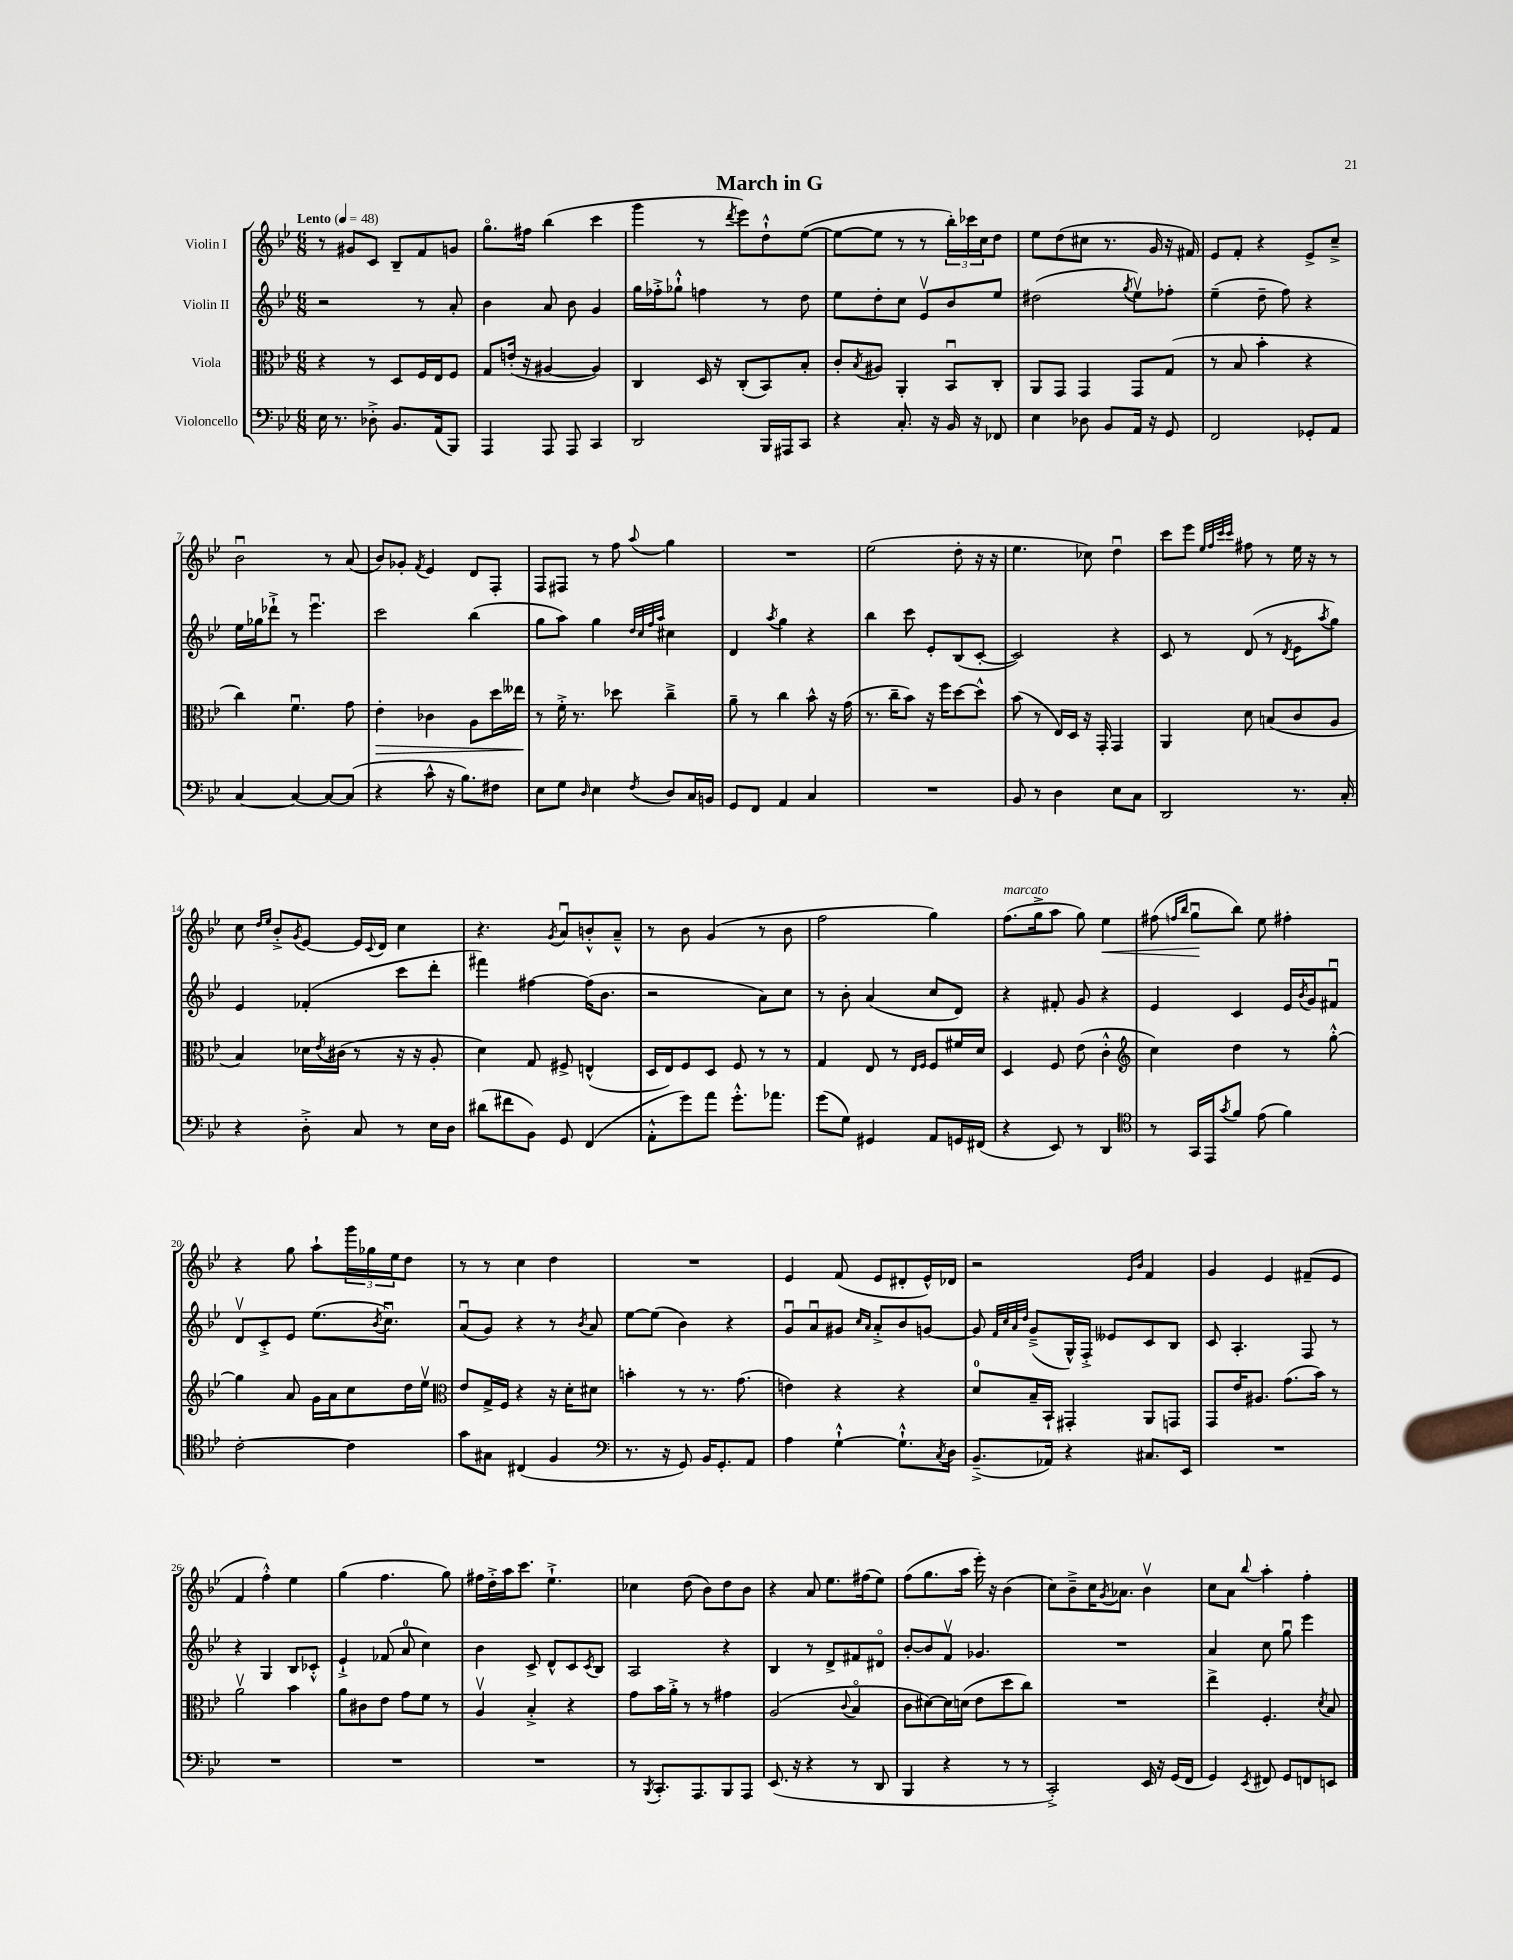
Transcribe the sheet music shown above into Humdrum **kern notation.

**kern	**kern	**dynam	**kern	**kern	**dynam
*part4	*part3	*part3	*part2	*part1	*part1
*staff4	*staff3	*staff3	*staff2	*staff1	*staff1
*I"Violoncello	*I"Viola	*	*I"Violin II	*I"Violin I	*
*clefF4	*clefC3	*	*clefG2	*clefG2	*
*k[b-e-]	*k[b-e-]	*	*k[b-e-]	*k[b-e-]	*
*M6/8	*M6/8	*	*M6/8	*M6/8	*
*MM48	*MM48	*	*MM48	*MM48	*
=1	=1	=1	=1	=1	=1
!	!	!	!	!LO:TX:a:B:t=Lento	!
16E-\	4r	.	2r	8r	.
8.r	.	.	.	.	.
.	.	.	.	8g#X/L	.
8D-X'^\	8r	.	.	8c/J	.
8.BB-/L	8D/L	.	.	8B-~/L	.
.	16F/L	.	8r	8f/	.
(16AA/k	16E-/J	.	.	.	.
8BBB-/J)	8F/J	.	8a'/	8gn/J	.
=2	=2	=2	=2	=2	=2
4AAA/	8G/L	.	4b-\	8.gg\L	.
.	(16en'/Jk	.	.	.	.
.	16r	.	.	16ff#X\Jk	.
8AAA/	[4A#X/	.	8a/	(4bb-\	.
8AAA/	.	.	8b-\	.	.
4CC/	4A#/])	.	4g/	4ccc\	.
=3	=3	=3	=3	=3	=3
2DD/	4C/	.	16gg\LL	4ggg\	.
.	.	.	16ff-X'^\J	.	.
.	.	.	8gg-X`^^\J	.	.
.	16D/	.	4ffn\	8r	.
.	16r	.	.	.	.
.	.	.	.	8qddd/	.
.	(8C'/L	.	.	8eee-\L)	.
16BBB-/LL	8BB-/)	.	8r	8dd`^^\	.
16AAA#X/J	.	.	.	.	.
8CC/J	8B-'/J	.	8dd\	([8ee-\J	.
=4	=4	=4	=4	=4	=4
4r	8c'/L	.	8ee-\L	8ee-\L_	.
.	8qB-/	.	.	.	.
.	8A#X/J	.	8dd'\	8ee-\J]	.
8.C'/	4AA'/	.	8cc\J	8r	.
.	.	.	8e-v/L	8r	.
16r	.	.	.	.	.
16BB-/	8BB-u/L	.	8b-/	24bb-'\LL)	.
.	.	.	.	24ccc-X\	.
16r	.	.	.	.	.
.	.	.	.	24cc\J	.
8FF-X/	8C'/J	.	8ee-/J	8dd\J	.
=5	=5	=5	=5	=5	=5
4E-\	8AA/L	.	(2dd#X\	8ee-\L	.
.	8GG/J	.	.	(8dd\	.
8D-X\	4GG/	.	.	8cc#X\J	.
8BB-/L	.	.	.	8.r	.
.	.	.	8qgg/	.	.
16AA/Jk	8GG/L	.	8ee-v\L)	.	.
16r	.	.	.	16g/	.
8GG/	(8G/J	.	8ff-X'\J	16r	.
.	.	.	.	16f#X/)	.
=6	=6	=6	=6	=6	=6
2FF/	8r	.	(4ee-~\	8e-/L	.
.	8B-/	.	.	8f'/J	.
.	4b-'\	.	8dd~\	4r	.
.	.	.	8ff\)	.	.
8GG-X'/L	4r	.	4r	8e-^/L	.
8AA/J	.	.	.	8cc~^/J	.
!!LO:LB:g=z
=7	=7	=7	=7	=7	=7
[4C/	4cc\)	.	16ee-\LL	2b-u\	.
.	.	.	16gg-X\J	.	.
.	.	.	8ddd-X`^\J	.	.
4C/_	4.fu\	.	8r	.	.
.	.	.	4.eee-u\	.	.
8C/L_	.	.	.	8r	.
(8C/J]	8g\	.	.	(8a/	.
=8	=8	=8	=8	=8	=8
!	!	!LO:HP:b	!	!	!
4r	4e-'\	>	2ccc\	8b-/L)	.
.	.	.	.	8g-X'/J	.
.	.	.	.	8qf/	.
8c^^\	4c-X\	.	.	4e-/	.
16r	.	.	.	.	.
8.B-\L)	.	.	.	.	.
.	8A\L	.	(4bb-\	8d/L	.
8F#X\J	16dd\L	.	.	8F'/J	.
.	16ee--X\JJ	.	.	.	.
.	.	]	.	.	.
=9	=9	=9	=9	=9	=9
8E-\L	8r	.	8gg\L	8F/L	.
8G\J	16f'^\	.	8aa\J)	8F#X/J	.
.	8.r	.	.	.	.
16qqD/	.	.	.	.	.
4E-\	.	.	4gg\	8r	.
.	8dd-X\	.	.	8ff\	.
.	.	.	32qqdd/LLL	.	.
.	.	.	32qqcc/	.	.
.	.	.	32qqff/	.	.
8qF/	.	.	32qqaa/JJJ	8qqaa/	.
8D/L	4cc~^\	.	4cc#X\	4gg\	.
16C/L	.	.	.	.	.
16BBn/JJ	.	.	.	.	.
=10	=10	=10	=10	=10	=10
8GG/L	8a~\	.	4d/	2.r	.
8FF/J	8r	.	.	.	.
.	.	.	8qaa/	.	.
4AA/	4cc\	.	4gg\	.	.
4C/	8b-^^\	.	4r	.	.
.	16r	.	.	.	.
.	(16g\	.	.	.	.
=11	=11	=11	=11	=11	=11
2.r	8.r	.	4bb-\	(2ee-\	.
.	16cc~\KL	.	.	.	.
.	8b-\J)	.	8ccc\	.	.
.	16r	.	8e-'/L	.	.
.	16ff\KL	.	.	.	.
.	[8dd\	.	(8B-/	8dd'\	.
.	8dd^^\J]	.	[8c'/J	16r	.
.	.	.	.	16r	.
=12	=12	=12	=12	=12	=12
8BB-/	(8b-\	.	2c/])	4.ee-\	.
8r	8r	.	.	.	.
4D\	16E-/LL)	.	.	.	.
.	16D/JJ	.	.	.	.
.	16r	.	.	8cc-X\)	.
.	16GG'/	.	.	.	.
8E-\L	4GG/	.	4r	4ddu\	.
8C\J	.	.	.	.	.
=13	=13	=13	=13	=13	=13
2DD/	4AA/	.	8c/	8ccc\L	.
.	.	.	8r	8eee-\J	.
.	.	.	.	32qqee-/LLL	.
.	.	.	.	32qqff/	.
.	.	.	.	32qqccc/	.
.	.	.	.	32qqccc/JJJ	.
.	8d\	.	(8d/	8ff#X\	.
.	(8Bn/L	.	8r	8r	.
.	.	.	8qd/	.	.
8.r	8c/	.	8e-\L	16ee-\	.
.	.	.	.	16r	.
.	.	.	8qaa/	.	.
.	8A/J	.	8gg\J)	8r	.
16C'/	.	.	.	.	.
!!LO:LB:g=z
=14	=14	=14	=14	=14	=14
4r	4B-/)	.	4e-/	8cc\	.
.	.	.	.	16qqdd/LL	.
.	.	.	.	16qqee-/JJ	.
.	.	.	.	8b-'^/L	.
.	.	.	.	8qg/	.
8D'^\	16d-X\LL	.	(4f-X'/	[8e-/J	.
.	8qe-/	.	.	.	.
.	(16c#X\JJ	.	.	.	.
8C/	8r	.	.	16e-/LL]	.
.	.	.	.	8qqc/	.
.	.	.	.	16d/JJ	.
8r	16r	.	8ccc\L	4cc\	.
.	16r	.	.	.	.
16E-\LL	8A'/	.	8ddd'\J	.	.
16D\JJ	.	.	.	.	.
=15	=15	=15	=15	=15	=15
(8d#X\L	4d\)	.	4fff#X\)	4.r	.
8f#X\	.	.	.	.	.
8BB-\J)	8G/	.	[4ff#X\	.	.
.	.	.	.	8qg/	.
8GG/	8F#X^/	.	.	8au/L	.
(4FF/	(4En^^/	.	(16ff#\KL]	8bn'^^/	.
.	.	.	8.b-\J	.	.
.	.	.	.	8a~^^/J	.
=16	=16	=16	=16	=16	=16
8AA'^^\L	16D/LL	.	2r	8r	.
.	16E-/J)	.	.	.	.
8g\)	8F/	.	.	8b-\	.
8a\J	8D/J	.	.	(4g/	.
8.g'^^\L	8F/	.	.	.	.
.	8r	.	8a\L)	8r	.
8.a-X\J	.	.	.	.	.
.	8r	.	8cc\J	8b-\	.
=17	=17	=17	=17	=17	=17
(8g\L	4G/	.	8r	2ff\	.
8G\J)	.	.	8b-'\	.	.
4GG#X/	8E-/	.	(4a/	.	.
.	8r	.	.	.	.
.	16qqE-/LL	.	.	.	.
.	16qqF/JJ	.	.	.	.
8AA/L	8F/L	.	8cc/L	4gg\)	.
16GGn/L	16f#X/L	.	8d/J)	.	.
(16FF#X/JJ	16d/JJ	.	.	.	.
=18	=18	=18	=18	=18	=18
!	!	!	!	!LO:TX:a:i:t=marcato	!
4r	4D/	.	4r	(8.ff\L	.
.	.	.	.	16gg^\k	.
8EE-/)	8F/	.	8f#X'/	8aa\J	.
8r	(8e-\	.	8g/	8gg\)	.
!	!	!	!	!	!LO:HP:b
4DD/	4c'^^\	.	4r	4ee-\	<
=19	=19	=19	=19	=19	=19
*clefC4	*clefG2	*	*	*	*
8r	4cc\)	.	4e-/	(8ff#X\	.
.	.	.	.	16qqffn/LL	.
.	.	.	.	16qqbb-/JJ	.
16GG/LL	.	.	.	8ggu\L	.
16EE-/J	.	.	.	.	.
8qg/	.	.	.	.	.
8f/J	4dd\	.	4c/	8bb-\J)	[
(8e-\	.	.	.	8ee-\	.
4f\)	8r	.	16e-/LL	4ff#X'\	.
.	.	.	8qb-/	.	.
.	.	.	16g/J	.	.
.	[8gg'^^\	.	8f#Xu/J	.	.
!!LO:LB:g=z
=20	=20	=20	=20	=20	=20
[2c'\	4gg\]	.	8dv/L	4r	.
.	.	.	8c'^/	.	.
.	8a/	.	8e-/J	8gg\	.
.	16g\LL	.	(8.ee-\L	8aa`\L	.
.	16a\J	.	.	.	.
4c\]	8cc\	.	.	24ggg\L	.
.	.	.	.	24gg-X\	.
.	.	.	8qb-/	.	.
.	.	.	8.ccu\J)	.	.
.	.	.	.	24ee-\J	.
.	16dd\L	.	.	8dd\J	.
.	16ee-v\JJ	.	.	.	.
=21	=21	=21	=21	=21	=21
*	*clefC3	*	*	*	*
8g\L	8e-/L	.	(8au/L	8r	.
8G#X\J	16G^/L	.	8g/J)	8r	.
.	16F/JJ	.	.	.	.
(4C#X/	4r	.	4r	4cc\	.
4F/	16r	.	8r	4dd\	.
.	16d'\KL	.	.	.	.
.	.	.	8qb-/	.	.
.	8d#X\J	.	8a/	.	.
=22	=22	=22	=22	=22	=22
*clefF4	*	*	*	*	*
8.r	4bn'\	.	[8ee-\L	2.r	.
.	.	.	(8ee-\J]	.	.
16r	.	.	.	.	.
8GG/)	8r	.	4b-\)	.	.
16BB-/KL	8.r	.	.	.	.
8.GG'/	.	.	.	.	.
.	.	.	4r	.	.
.	(8.g\	.	.	.	.
8AA/J	.	.	.	.	.
=23	=23	=23	=23	=23	=23
4A\	4en\)	.	8gu/L	4e-/	.
.	.	.	8au/	.	.
[4G`^^\	4r	.	8g#X/J	(8f/	.
.	.	.	16qqcc/LL	.	.
.	.	.	16qqa/JJ	.	.
.	.	.	8a'^/L	8e-/L	.
8.G`^^\L]	4r	.	8b-/	8d#X'/	.
.	.	.	[8gn/J	16e-^^/L)	.
8qC/	.	.	.	.	.
16D\Jk	.	.	.	16d-X/JJ	.
=24	=24	=24	=24	=24	=24
(8.BB-~^/L	8d/L	.	8g/]	2r	.
.	.	.	32qqf/LLL	.	.
.	.	.	32qqcc/	.	.
.	.	.	32qqa/	.	.
.	.	.	32qqdd/JJJ	.	.
.	16B-~/L	.	(8g~^/L	.	.
16AA-X/Jk)	16BB-`/JJ	.	.	.	.
4r	4GG#X'/	.	16G^^/L)	.	.
.	.	.	16F'^/JJ	.	.
.	.	.	8e--X/L	.	.
.	.	.	.	16qqe-/LL	.
.	.	.	.	16qqb-/JJ	.
8.C#X/L	8AA/L	.	8c/	4f/	.
.	8GGn/J	.	8B-/J	.	.
16EE-/Jk	.	.	.	.	.
=25	=25	=25	=25	=25	=25
2.r	8GG/L	.	8c/	4g/	.
.	16e-/K	.	4.A'/	.	.
.	8.A#X/J	.	.	.	.
.	.	.	.	4e-/	.
.	(8.g\L	.	.	.	.
.	.	.	8F/	(8f#X~/L	.
.	16b-\Jk)	.	.	.	.
.	8r	.	8r	8e-/J	.
!!LO:LB:g=z
=26	=26	=26	=26	=26	=26
2.r	2av\	.	4r	4f/	.
.	.	.	4G/	4ff'^^\)	.
.	4b-\	.	8B-/L	4ee-\	.
.	.	.	8c-X'^^/J	.	.
=27	=27	=27	=27	=27	=27
2.r	8a\L	.	4e-`^/	(4gg\	.
.	8c#X\	.	.	.	.
.	8e-\J	.	(8f-X/	4.ff\	.
.	8g\L	.	8a/	.	.
.	8f\J	.	4cc\)	.	.
.	8r	.	.	8gg\)	.
=28	=28	=28	=28	=28	=28
2.r	4Av/	.	4b-\	16ff#X\LL	.
.	.	.	.	16dd'^\	.
.	.	.	.	16aa\J	.
.	.	.	.	8.ccc\J	.
.	4B-'^/	.	8c^/	.	.
.	.	.	8d^^/L	4.ee-`^\	.
.	4r	.	8c/	.	.
.	.	.	8qc/	.	.
.	.	.	8B-/J	.	.
=29	=29	=29	=29	=29	=29
8r	8g\L	.	2A/	4cc-X\	.
8qBBB-/	.	.	.	.	.
8.CC'/L	16b-\L	.	.	.	.
.	16a'^\JJ	.	.	.	.
.	8r	.	.	(8dd\	.
8.AAA/	.	.	.	.	.
.	8r	.	.	8b-\L)	.
8BBB-/	4g#X\	.	4r	8dd\	.
8AAA/J	.	.	.	8b-\J	.
=30	=30	=30	=30	=30	=30
(8.EE-/	(2A/	.	4B-/	4r	.
16r	.	.	.	.	.
4r	.	.	8r	8a/	.
.	.	.	8d^/L	8.ee-\L	.
.	8qqc/	.	.	.	.
8r	4B-/	.	8f#X/	.	.
.	.	.	.	(16ff#X\k	.
8DD/	.	.	8d#X/J	8ee-\J)	.
=31	=31	=31	=31	=31	=31
4BBB-/	8c\L	.	[8b-'/L	(8ff\L	.
.	[8d#X\)	.	8b-/]	8.gg\	.
4r	16d#\L]	.	8fv/J	.	.
.	(16dn\JJ	.	.	16aa\Jk	.
.	8e-\L	.	4.g-X/	16eee-'\)	.
.	.	.	.	16r	.
8r	8dd\	.	.	(4b-\	.
8r	8cc\J)	.	.	.	.
=32	=32	=32	=32	=32	=32
2CC'^/)	2.r	.	2.r	8cc\L)	.
.	.	.	.	8b-~^\	.
.	.	.	.	16cc\K	.
.	.	.	.	8qg/	.
.	.	.	.	8.a-X\J	.
16EE-/	.	.	.	4b-v\	.
16r	.	.	.	.	.
(16GG/LL	.	.	.	.	.
16FF/JJ	.	.	.	.	.
=33	=33	=33	=33	=33	=33
4GG/)	4ee-^\	.	4a/	8cc\L	.
.	.	.	.	8a\J	.
8qEE-/	.	.	.	8qqbb-/	.
8FF#X/	4.F'/	.	8cc\	4aa'\	.
8GG/L	.	.	8ggu\	.	.
8FFn/	.	.	4eee-\	4ff'\	.
.	8qd/	.	.	.	.
8EEn/J	8B-/	.	.	.	.
==	==	==	==	==	==
*-	*-	*-	*-	*-	*-
